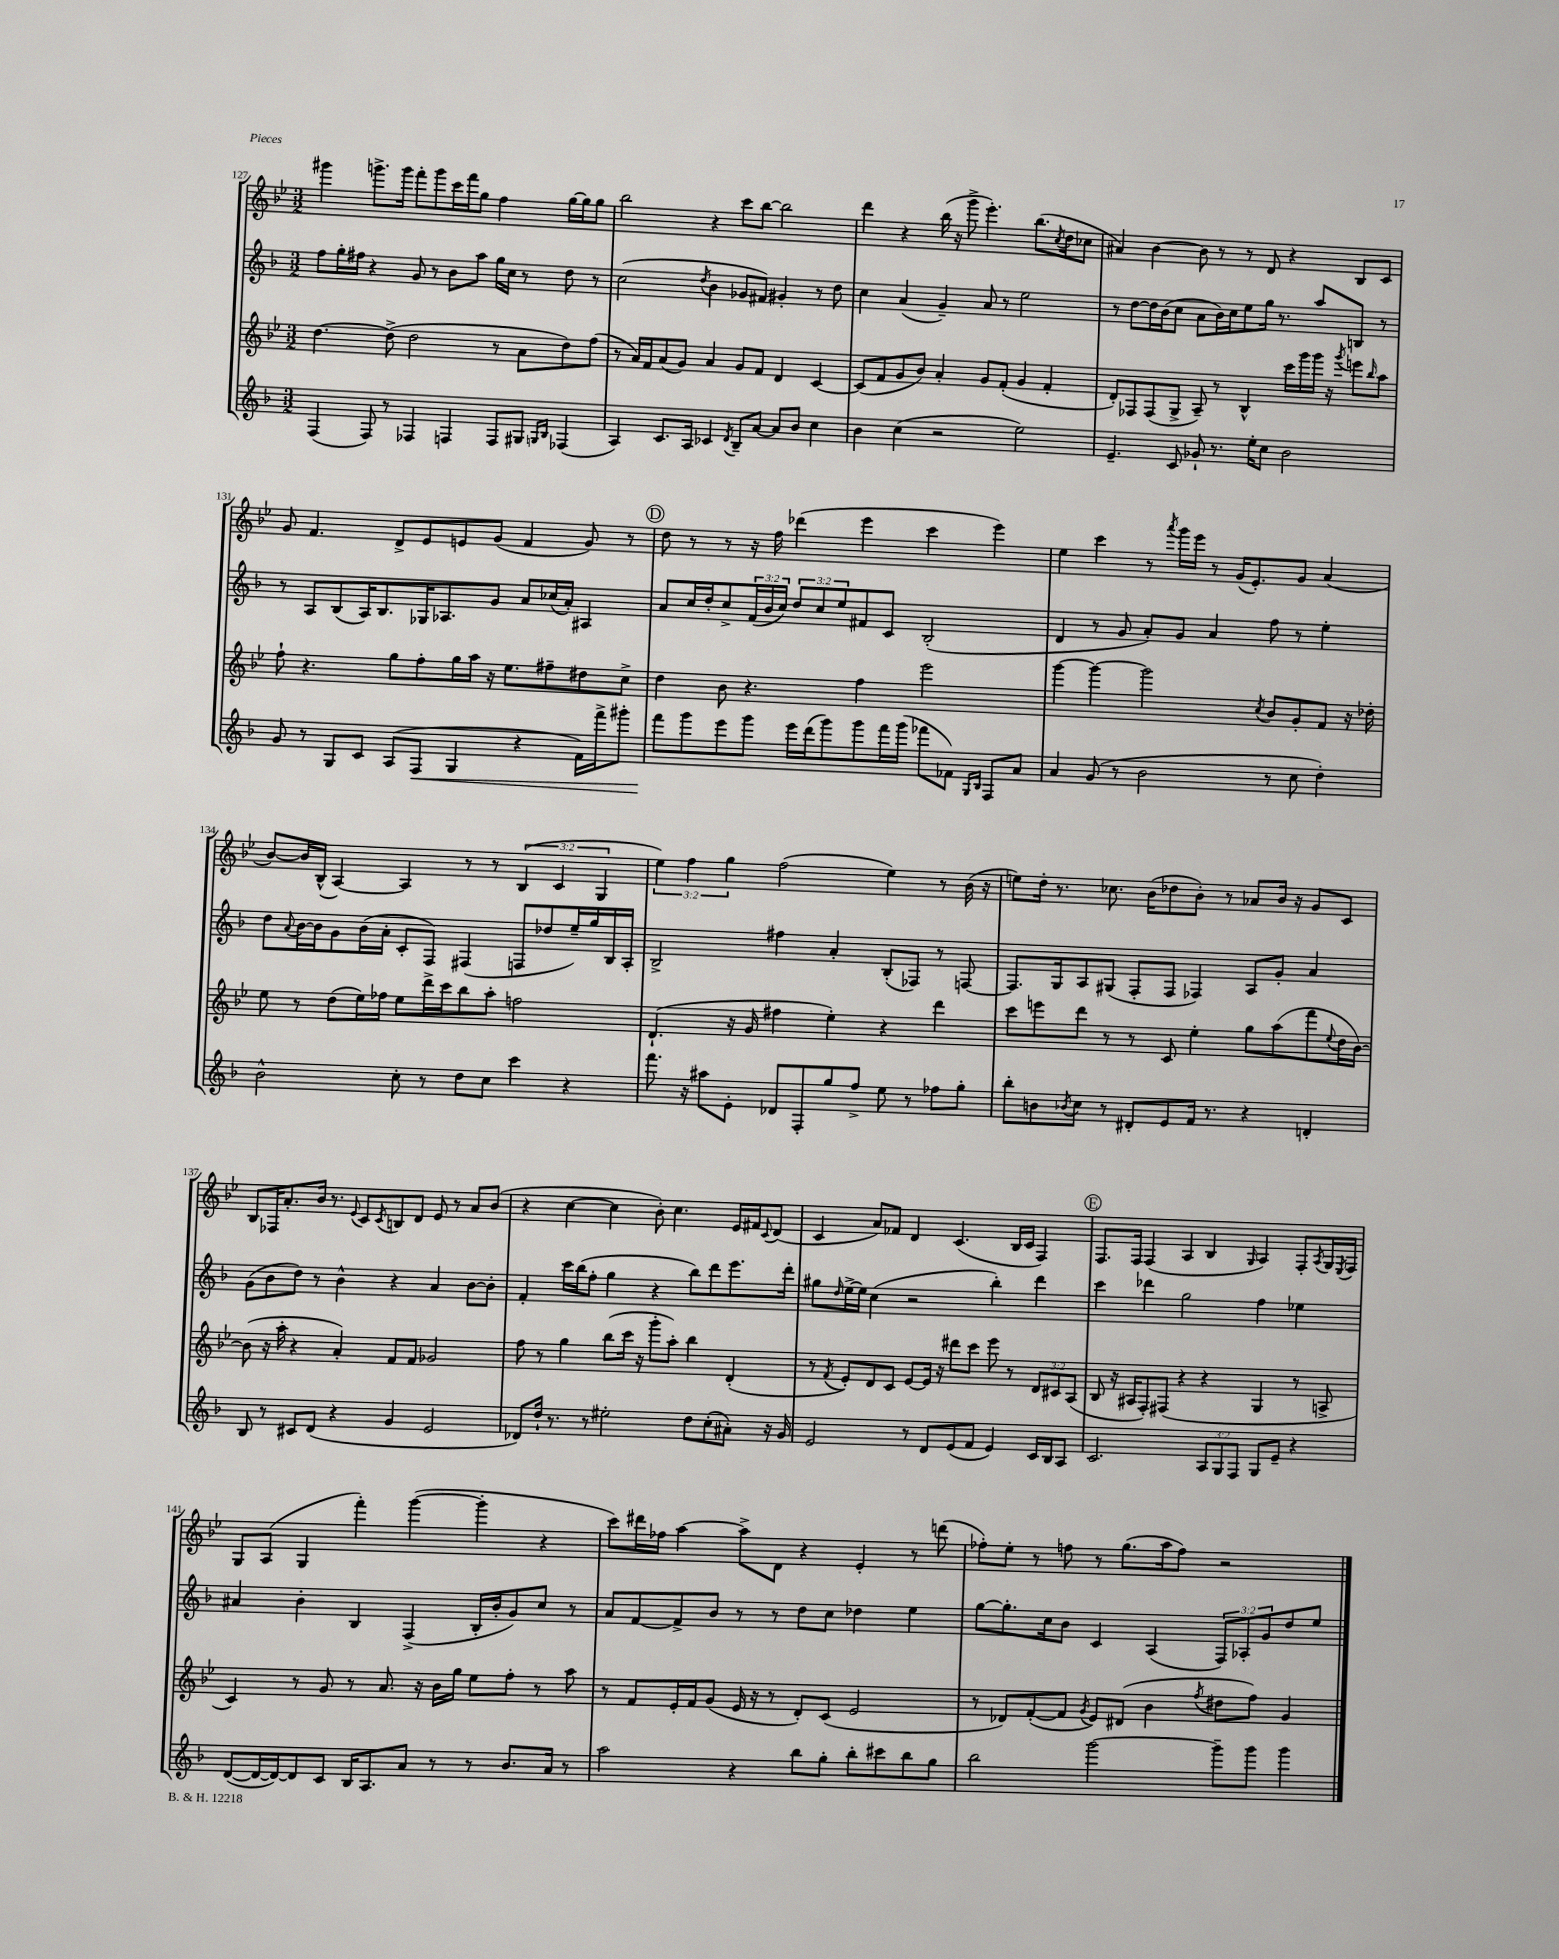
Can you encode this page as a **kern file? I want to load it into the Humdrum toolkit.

**kern	**kern	**kern	**kern
*staff4	*staff3	*staff2	*staff1
*clefG2	*clefG2	*clefG2	*clefG2
*k[b-]	*k[b-e-]	*k[b-]	*k[b-e-]
*M3/2	*M3/2	*M3/2	*M3/2
(4F	[4.dd	8ff	4ggg#
.	.	16gg'	.
.	.	16ff#	.
8F)	.	4r	8.ggg^
8r	(8dd^]	.	.
.	.	.	16ggg
4F-	2dd	8g	8fff'
.	.	8r	8ggg
4F	.	8b-	16ccc
.	.	.	16fff
.	.	8aa	8gg
8F	8r	16gg	4ff
.	.	16cc	.
8G#	8a	8r	.
16qqG	.	.	.
16qqB-	.	.	.
(4F-	8dd)	8dd	[16gg
.	.	.	16gg]
.	(8ff	8r	8gg
=	=	=	=
4A)	8r	(2cc	2bb-
.	16a)	.	.
.	16f	.	.
8.c	(8a	.	.
.	8g)	.	.
16A	.	.	.
.	.	8qdd	.
4c-	4a	4b-	4r
8qd	.	.	.
8B-~	8g	8g-	8ccc
[8a	8f	8f#)	[8bb-
8a]	4d	4g#'	2bb-]
8b-	.	.	.
4cc	[4c	8r	.
.	.	8dd	.
=	=	=	=
4b-	(8c]	4cc	4ddd
.	8f	.	.
(4cc	8g	(4a	4r
.	8b-)	.	.
2r	4a'	4g~)	(16bb-
.	.	.	16r
.	.	.	8ggg^
.	8g	8a	4.eee-')
.	(8f'	8r	.
2ee)	4g	2ee	.
.	.	.	(8.bb-
.	4f'	.	.
.	.	.	8qcc
.	.	.	16dd
.	.	.	8cc-
=	=	=	=
4.e~	8d')	8r	4a#)
.	8F-	[8dd	.
.	(8F-	16dd]	[4b-
.	.	(16b-	.
8c	8G^	8cc	.
8g-`	8A~)	8a	8b-]
8.r	8r	16b-)	8r
.	.	16cc	.
.	4B-^^	8ee	8r
16ee'	.	.	.
8cc	.	16gg	8d
.	.	8.r	.
2b-	16ccc	.	4r
.	16ggg	.	.
.	16ggg	8aa	.
.	16r	.	.
.	8qggg	.	.
.	8eee	8B	8B-
.	16qqbb-	.	.
.	8aa	8r	8c
=	=	=	=
8g	8ff`	8r	8g
8r	4.r	8A	4.f
8G	.	(8B-	.
8c	.	16A)	.
.	.	8.B-	.
(8A	8gg	.	8d^
8F	8ff'	16G-	8e-
.	.	8.A-	.
4G	16gg	.	8e
.	16aa	.	.
.	16r	8g	(8g
.	8.ee-	.	.
4r	.	8a	4f
.	8ff#~	(16cc-	.
.	.	16a')	.
16f)	8dd#	4A#	8g)
16fff^	.	.	.
8ggg#'	8cc^	.	8r
=	=	=	=
8fff	4dd	8a	8dd
8ggg	.	16cc	8r
.	.	16dd'	.
8eee	8b-	8cc^	8r
8ggg	4.r	(24f	16r
.	.	24b-	.
.	.	.	16ff
.	.	24cc)	.
16eee	.	12dd	(4ddd-
(16ddd	.	.	.
.	.	12cc	.
8ggg)	.	.	.
.	.	12ee	.
8ggg	4ff	8f#	4eee-
16fff	.	8c	.
(16ggg	.	.	.
8fff-	2eee-	(2B-'	4ccc
8f-)	.	.	.
16qqG	.	.	.
16qqB-	.	.	.
8F	.	.	4eee-)
8a	.	.	.
=	=	=	=
4a	[4ggg	4d	4ee-
(8g	4ggg_	8r	4ccc
8r	.	8g	.
2b-	2ggg]	8a')	8r
.	.	.	8qaaa
.	.	8g	16ggg
.	.	.	16eee-
.	.	4a	8r
.	.	.	(16g
.	.	.	8.e-')
.	8qcc	.	.
8r	8b-	8ff	.
8cc	8g'	8r	8g
4dd')	8f	4ee'	(4a
.	16r	.	.
.	16dd-'	.	.
=	=	=	=
2b-^^	8ee-	8dd	[8b-)
.	.	8qqa	.
.	8r	[16b-	16b-]
.	.	16b-]	(16B-^^
.	(8dd	8g	[4A)
.	16ee-)	(16b-	.
.	16ff-	16a'	.
8cc'	8ee-	8c'	4A]
8r	16ddd^	8F)	.
.	16ccc	.	.
8dd	8bb-	(4F#	8r
8cc	8aa'	.	8r
4ccc	2ff	8F	(6B-
.	.	8dd-	.
.	.	.	6c
4r	.	16ee~)	.
.	.	16gg	.
.	.	.	6G
.	.	16B-	.
.	.	16A'	.
=	=	=	=
8.fff	(4.d`	2B-^	6ee-)
.	.	.	6ff
16r	.	.	.
8aa#	.	.	.
.	.	.	6gg
8e'	16r	.	.
.	16g	.	.
8d-	4ff#	4ff#	(2ff
8F'	.	.	.
8gg	4ee-')	4a'	.
8ff^	.	.	.
8ee	4r	(8B-'	4ee-)
8r	.	8F-)	.
8ff-	4ddd	8r	8r
8gg'	.	[8F	(16b-
.	.	.	16r
=	=	=	=
8bb-'	8ccc	8.F]	8ee)
8b	8eee	.	16dd'
.	.	16G	8.r
8qb-	.	.	.
8cc	8ddd	8A	.
8r	8r	(8G#	8.cc-
8d#'	8r	8F'	.
.	.	.	(16b-
8e	8c	8F	8dd-
16f	4ee-'	4F-)	8b-')
8.r	.	.	.
.	.	.	8r
4r	8gg	8A	8a-
.	(8aa	8g'	16b-
.	.	.	16r
4d'	8fff	4a	8g
.	8qqee-	.	.
.	16dd	.	8c
.	[16b-)	.	.
=	=	=	=
8B-	(8b-]	(8g	8B-
8r	16r	8b-	16F-
.	16aa'	.	8.a'
8c#	4r	8dd)	.
(8d	.	8r	16b-
.	.	.	8.r
4r	4a')	4b-^^	.
.	.	.	8qqe-
.	.	.	8c
.	.	.	8qc
4g	8f	4r	8B
.	8f	.	8d
2e	2g-	4a	8e-
.	.	.	8r
.	.	[8b-	8a
.	.	8b-']	(8b-
=	=	=	=
8d-)	8ff	4f'	4r
16dd`	8r	.	.
8.r	.	.	.
.	4gg	16ccc	[4cc
.	.	(16bb-	.
8r	.	8ff'	.
2ee#'	(8bb-	4gg	4cc]
.	16ccc	.	.
.	16r	.	.
.	8ggg'	4r	8b-')
.	8aa')	.	4.cc
8dd	4bb-	8bb-)	.
(8cc'	.	8ddd	.
8a#')	(4d'	8.eee	16e-
.	.	.	16f#
.	.	.	8qqc
16r	.	.	(8d
16g	.	16ddd'	.
=	=	=	=
2e	8r	8gg#	4c
.	8qf	16qqdd	.
.	8e-')	[16ee^	.
.	.	16ee]	.
.	8d	(4cc	8a)
.	8c	.	8f-
8r	[8e-	2r	4d
8d	16e-]	.	.
.	16r	.	.
(8e	8ddd#	.	(4.c
8f	8ccc	.	.
4e)	8eee-	4bb-')	.
.	8r	.	16B-
.	.	.	16c
16c	12d	4ddd	4F)
16B-	.	.	.
.	12c#	.	.
8A	.	.	.
.	(12A	.	.
=	=	=	=
2.c	8B-	4ccc	8.F
.	16r	.	.
.	16A#	.	16F
.	8F')	4ddd-	(4F
.	(8F#	.	.
.	4r	2gg	4A
12A	4r	.	4B-
12G	.	.	.
12F	.	.	.
.	.	.	16qqG
8G	4G	4ff	4A)
8e~	.	.	.
4r	8r	4ee-	8F'
.	.	.	8qA
.	8A^	.	16G
.	.	.	8qE-
.	.	.	16F
=	=	=	=
([8d	4c)	4a#	8G
16d_	.	.	(8A
16d_)	.	.	.
8d]	8r	4b-'	4G
8c	8g	.	.
16B-	8r	4B-	4fff')
8.A	.	.	.
.	8.a	.	.
8a	.	(4F^	([4ggg
.	16r	.	.
8r	16b-	.	.
.	16gg	.	.
8r	8ee-	16B-'	4ggg']
.	.	16b-'	.
8.b-	8ff'	8g)	.
.	8r	8cc	4r
16a	.	.	.
8r	8aa	8r	.
=	=	=	=
2aa	8r	8a	8ccc)
.	8f	[8f	16ddd#
.	.	.	16ff-
.	16e-'	8f^]	[4aa
.	16f	.	.
.	(8g	8b-	.
4r	16e-	8r	8aa^]
.	16r	.	.
.	8r	8r	8d
8bb-	8d')	8dd	4r
8gg'	(8c	8cc	.
8bb-'	2e-	4dd-	4e-'
8ccc#	.	.	.
8bb-	.	4ee	8r
8gg	.	.	(8ddd
=	=	=	=
2bb-	8r	[8gg	8ff-')
.	8d-)	8.gg']	8ee-'
.	([8f'	.	8r
.	.	16cc	.
.	8f]	8b-	8ff
.	8qg	.	.
[2ggg	8e-)	4c	8r
.	(8d#	.	(8.gg
.	4b-	(4A	.
.	.	.	16aa
.	.	.	8ff)
.	8qff	.	.
8ggg~]	8dd#	12F)	2r
.	.	12A-'	.
8ggg	8ff)	.	.
.	.	12g	.
4ggg	4g	8dd	.
.	.	8ee	.
==	==	==	==
*-	*-	*-	*-
